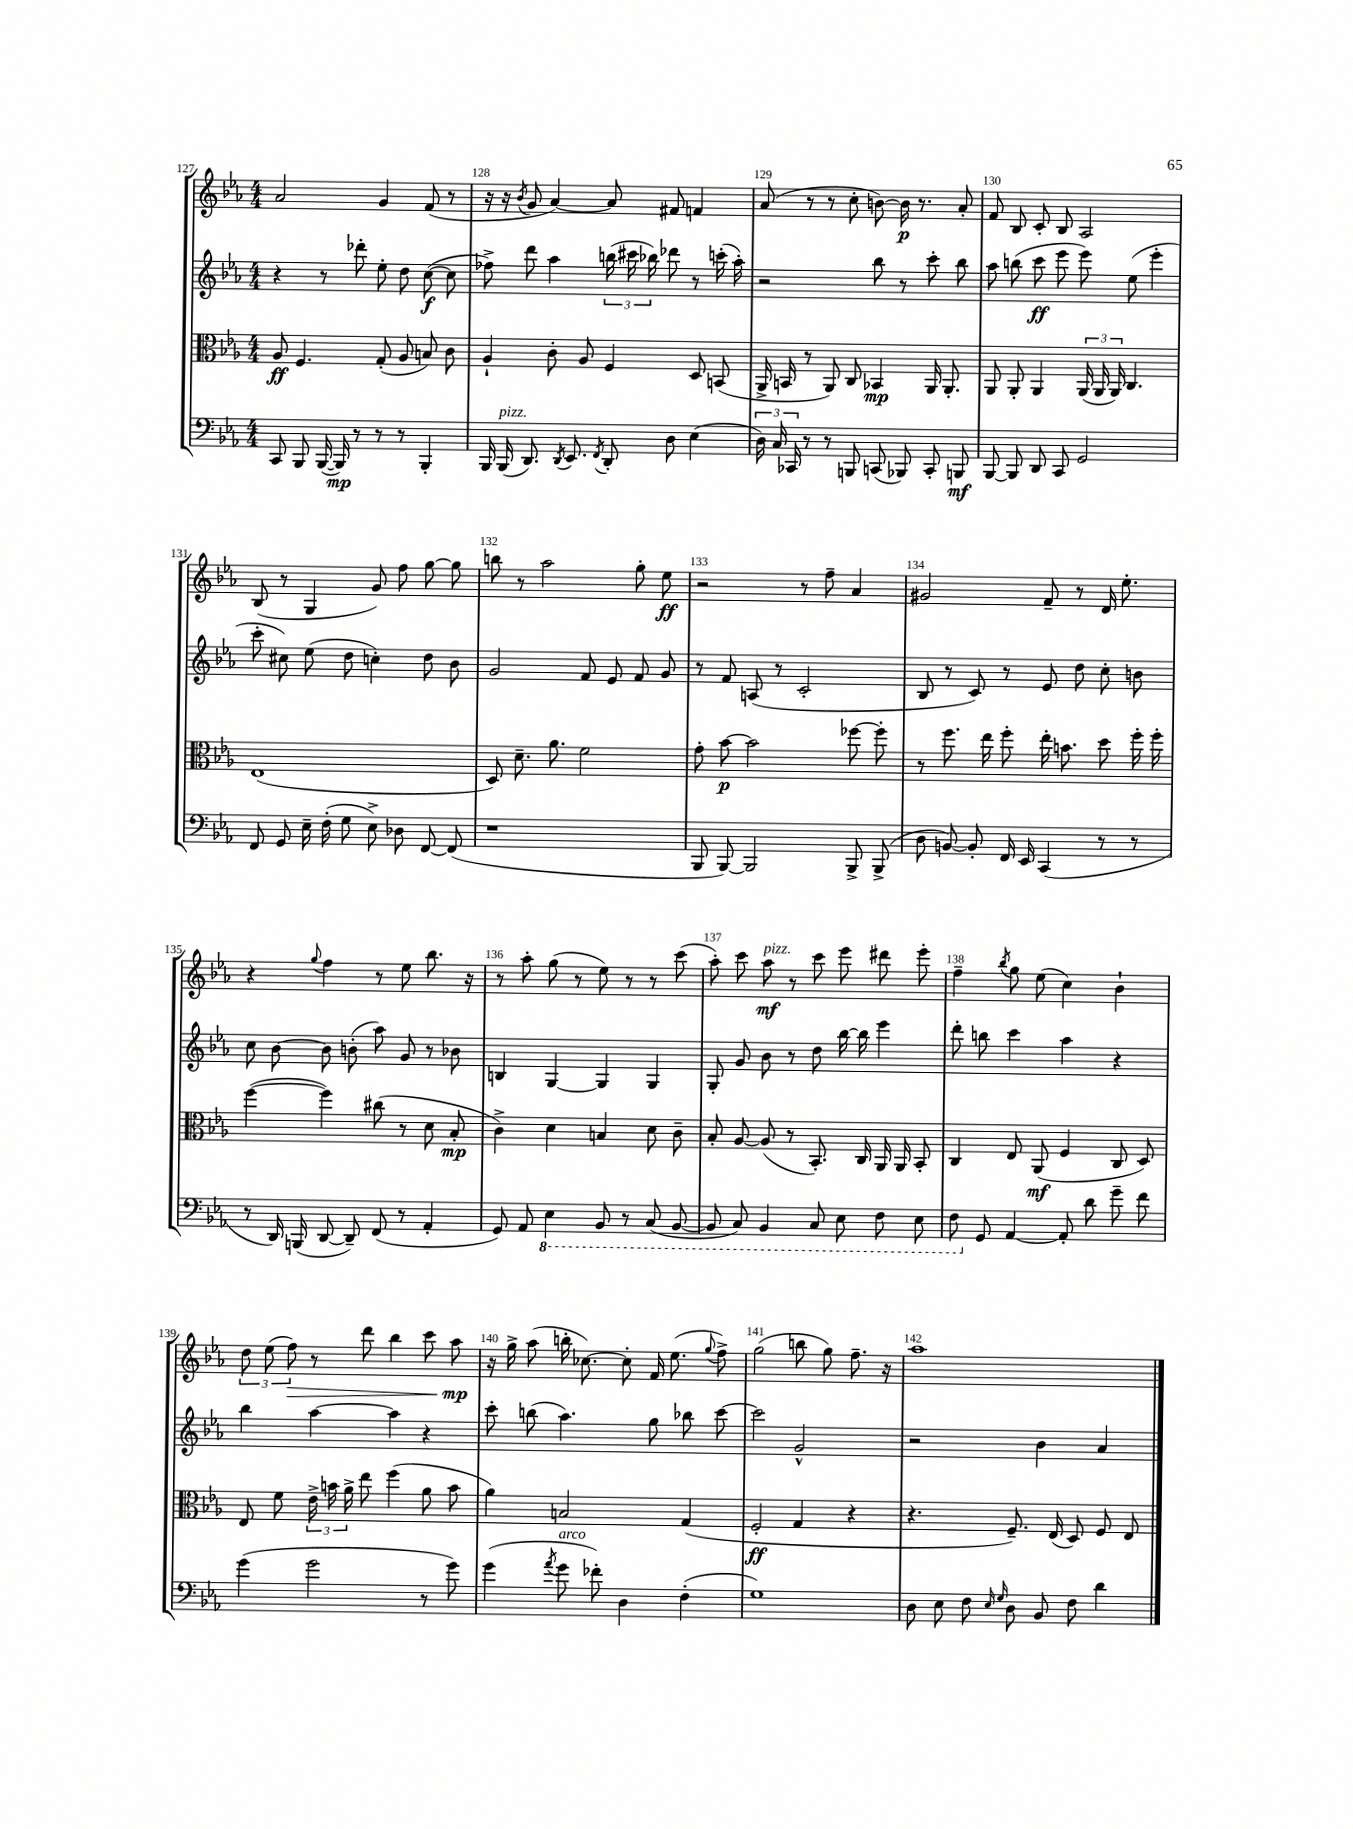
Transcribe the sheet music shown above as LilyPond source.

<<
\new StaffGroup <<
\new Staff = "s0" {
    \clef treble \key ees \major \numericTimeSignature \time 4/4
    \autoBeamOff aes'2 g'4 f'8( r8 |
    r16 r16 \acciaccatura { bes'8 } g'8 aes'4~) aes'8 fis'8 f'4 |
    aes'8( r8 r8 c''8-. b'8~) b'16\p r8. aes'8-. |
    f'8 bes8 c'8-. bes8 aes2 |
    bes8( r8 g4 g'8) f''8 g''8~ g''8 |
    b''8 r8 aes''2 g''8-. ees''8\ff |
    r2 r8 f''8-- aes'4 |
    gis'2 f'8-- r8 d'16 ees''8.-. |
    r4 \appoggiatura { g''8 } f''4 r8 ees''8 bes''8. r16 |
    r8 aes''8-. g''8( r8 ees''8) r8 r8 c'''8( |
    aes''8-.) c'''8 aes''8\mf^\markup { \italic "pizz." } r8 c'''8 ees'''8 dis'''8 ees'''8-. |
    f''4-- \acciaccatura { bes''8 } g''8 ees''8( c''4) bes'4-! |
    \tuplet 3/2 { d''8 ees''8( f''8\>) } r8 d'''8 bes''4 c'''8 aes''8\mp\! |
    r16 g''16-> aes''8( b''16-. ces''8.~) ces''8-. f'16 ees''8.( \appoggiatura { g''8 } f''8->) |
    g''2( b''8 g''8) f''8.-- r16 |
    aes''1 \bar "|." |
}
\new Staff = "s1" {
    \clef treble \key ees \major \numericTimeSignature \time 4/4
    \autoBeamOff r4 r8 des'''8-. ees''8-. d''8 c''8~\f( c''8 |
    fes''8->) d'''8 aes''4 \tuplet 3/2 { b''16( cis'''16 bes''16) } des'''8 r8 c'''16-.( aes''16-.) |
    r2 bes''8 r8 c'''8-. bes''8 |
    aes''8 b''8( c'''8\ff ees'''8 ees'''8) ees''8( ees'''4-. |
    c'''8-. cis''8) ees''8( d''8 c''4-.) d''8 bes'8 |
    g'2 f'8 ees'8 f'8 g'8 |
    r8 f'8 a8( r8 c'2-. |
    bes8 r8 c'8) r8 ees'8 d''8 c''8-. b'8 |
    c''8 bes'8~ bes'8 b'8-.( aes''8) g'8 r8 bes'8 |
    b4 g4~ g4 g4 |
    g8-. g'8 bes'8 r8 d''8 bes''16~ bes''16 ees'''4 |
    d'''8-. b''8 c'''4 aes''4 r4 |
    bes''4 aes''4~ aes''4 r4 |
    c'''8-. b''8( aes''4.) g''8 bes''8 c'''8~ |
    c'''2 g'2-^ |
    r2 bes'4 aes'4 \bar "|." |
}
\new Staff = "s2" {
    \clef alto \key ees \major \numericTimeSignature \time 4/4
    \autoBeamOff aes8\ff f4. g8-.( aes8 b8) c'8 |
    aes4-! c'8-. aes8 f4 d8 b,8( |
    aes,16-> b,16 r8 aes,8) c8 bes,4\mp aes,16 aes,8.-. |
    aes,8 aes,8-. aes,4 \tuplet 3/2 { aes,16( aes,16 aes,16) } c4. |
    ees1( |
    d8) d'8.-- aes'8. f'2 |
    g'8-. bes'8~\p bes'2 fes''8~ fes''8-. |
    r8 f''8. ees''16 f''8-. ees''16-. b'8. d''8 f''16-. f''16-. |
    f''4~( f''4) cis''8( r8 d'8 bes8-.\mp |
    c'4->) d'4 b4 d'8 c'8-- |
    bes8-. aes8~ aes8( r8 bes,8.-.) c16 aes,16 aes,16 bes,8-. |
    c4 ees8 aes,8\mf( f4 c8 d8) |
    ees8 f'8 \tuplet 3/2 { ees'16-> b'16 aes'16-> } ees''8 f''4( aes'8 b'8 |
    aes'4) b2 g4( |
    f2-.\ff g4 r4 |
    r4. f8.--) ees16( d8) f8 ees8 \bar "|." |
}
\new Staff = "s3" {
    \clef bass \key ees \major \numericTimeSignature \time 4/4
    \autoBeamOff c,8 bes,,8 bes,,16~( bes,,16\mp) r8 r8 r8 bes,,4-. |
    bes,,16 bes,,16^\markup { \italic "pizz." }( d,8.) \acciaccatura { d,8 } ees,8. \acciaccatura { f,8 } d,8-. d8 ees4( |
    \tuplet 3/2 { d16) c16 ces,16 } r8 r8 b,,8 c,8( bes,,8) c,8-. b,,8\mf |
    bes,,8~ bes,,8 d,8 c,8 g,2 |
    f,8 g,8 ees16-- f16-.( g8 ees8->) des8 f,8~ f,8( |
    r1 |
    bes,,8 bes,,8~) bes,,2 bes,,8-> bes,,8->( |
    d8 b,8~) b,8-. f,16 ees,16 c,4( r8 r8 |
    r8 d,16) b,,16( d,8~ d,8--) f,8( r8 aes,4-. |
    g,8) aes,8 \ottava #-1 ees,4 bes,,8 r8 c,8( bes,,8~ |
    bes,,8 c,8) bes,,4 c,8 ees,8 f,8 ees,8 |
    f,8 \ottava #0 g,8 aes,4~ aes,8-. d'8 g'8-- f'8 |
    g'4( g'2 r8 g'8) |
    g'4( \acciaccatura { aes'8 } g'8^\markup { \italic "arco" } fes'8-.) d4 f4-.( |
    g1) |
    d8 ees8 f8 \grace { ees16 g16 } d8 bes,8 f8 d'4 \bar "|." |
}
>>
>>
\layout { \context { \Score currentBarNumber = #127 \override BarNumber.break-visibility = ##(#f #t #t) barNumberVisibility = #all-bar-numbers-visible } }
